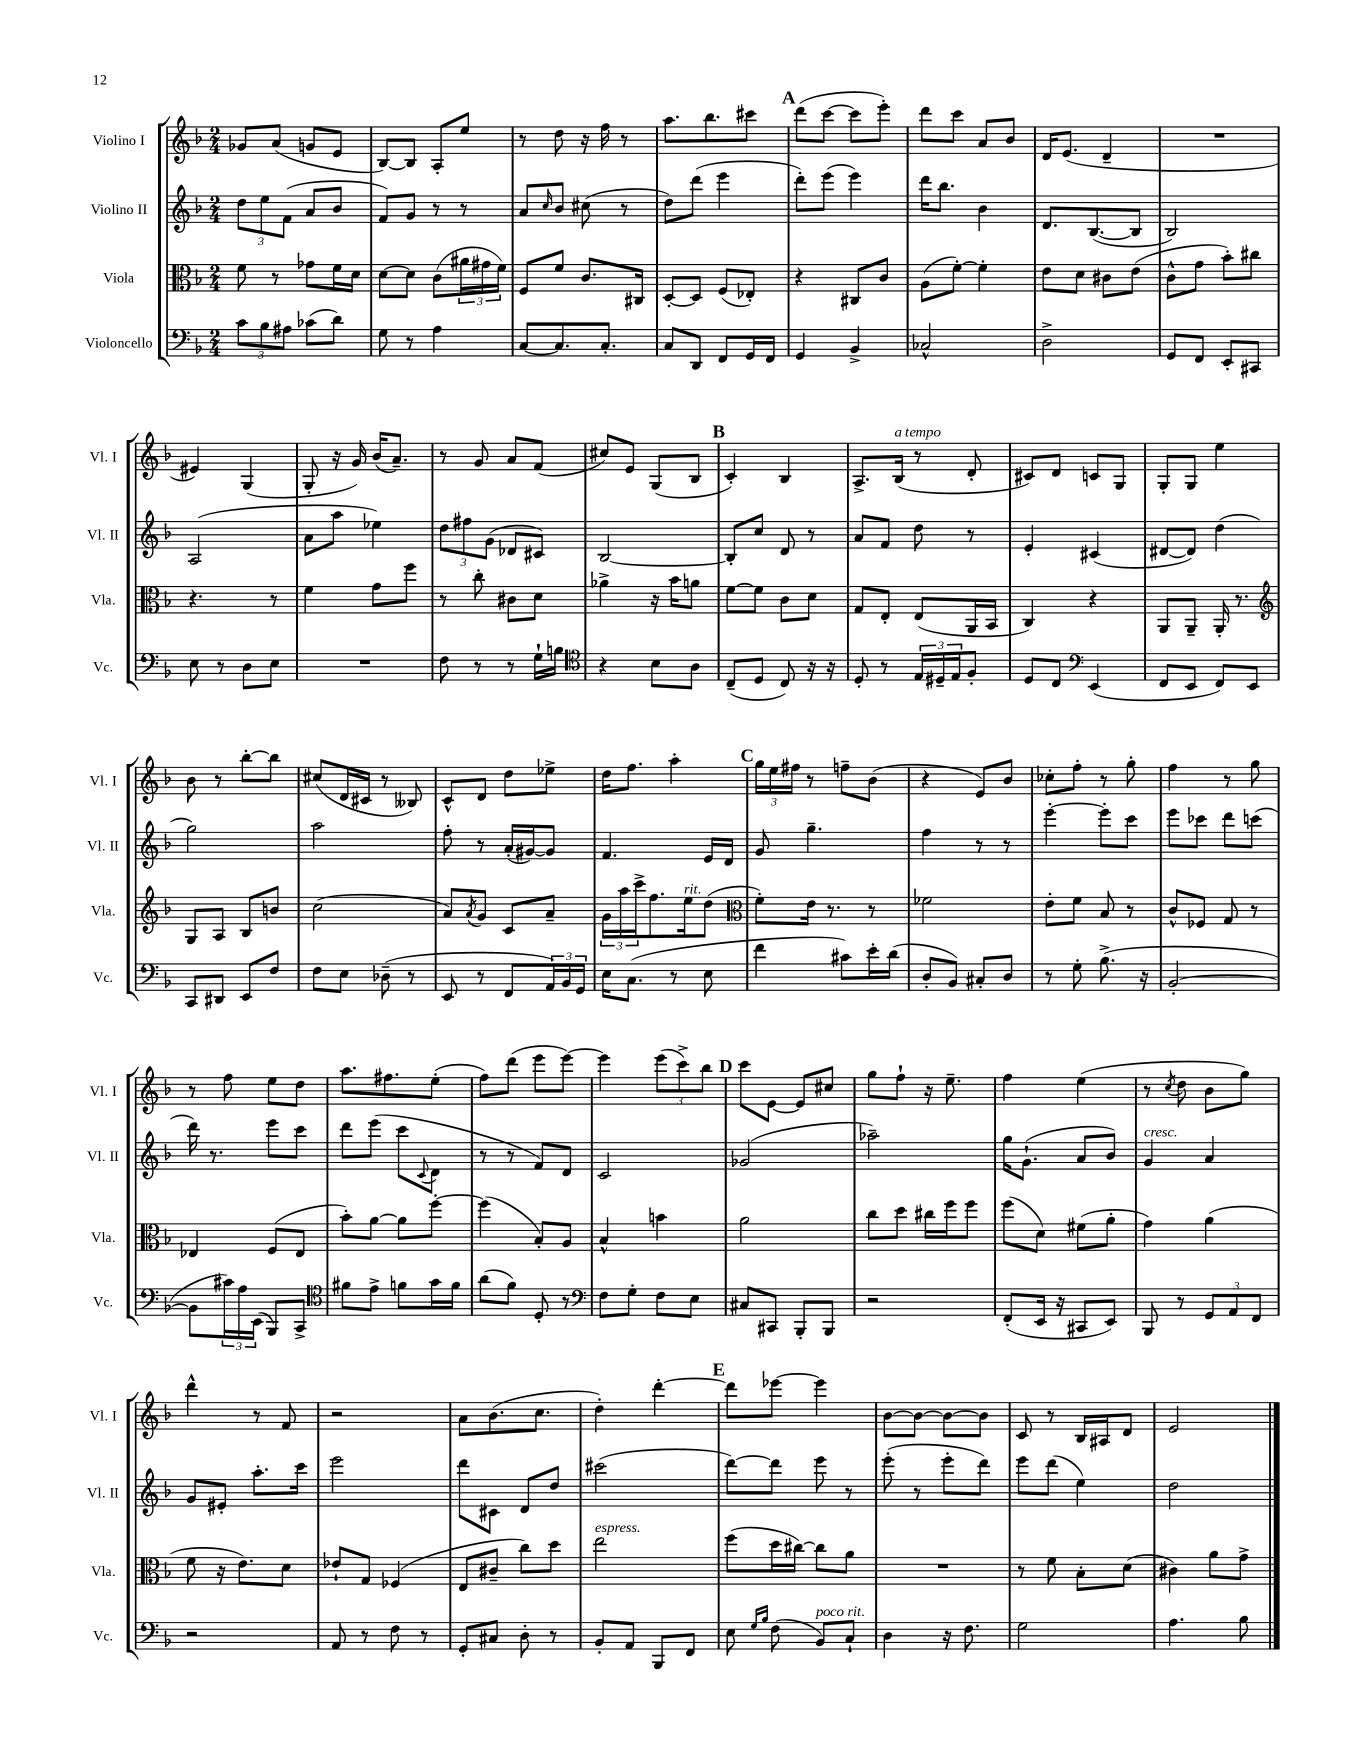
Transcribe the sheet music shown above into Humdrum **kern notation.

**kern	**kern	**kern	**kern
*staff4	*staff3	*staff2	*staff1
*clefF4	*clefC3	*clefG2	*clefG2
*k[b-]	*k[b-]	*k[b-]	*k[b-]
*M2/4	*M2/4	*M2/4	*M2/4
12c	8f	12dd	8g-
12B-	.	12ee	.
.	8r	.	(8a
12A#	.	(12f	.
(8c-	8g-	8a	8g
8d)	16f	8b-	8e
.	16d	.	.
=	=	=	=
8G	[8d	8f)	[8B-)
8r	8d]	8g	8B-]
4A	(8c	8r	8A'
.	24a#	8r	8ee
.	24g#	.	.
.	24f)	.	.
=	=	=	=
[8C	8F	8a	8r
.	.	16qqcc	.
8.C]	8f	8b-	8dd
.	8.c	(8cc#	16r
8.C'	.	.	16ff
.	.	8r	8r
.	16C#	.	.
=	=	=	=
8C	[8D'	8dd)	8.aa
8DD	8D]	(8ddd	.
.	.	.	8.bb-
8FF	(8F	4eee	.
16GG	8E-')	.	8ccc#
16FF	.	.	.
=	=	=	=
4GG	4r	8ddd')	(8ddd
.	.	(8eee	[8ccc
4BB-^	8C#	4eee)	8ccc]
.	8c	.	8eee')
=	=	=	=
2C-^^	(8A	16ddd	8ddd
.	.	8.bb-	.
.	[8f')	.	8ccc
.	4f']	4b-	8a
.	.	.	8b-
=	=	=	=
2D^	8e	8.d	16d
.	.	.	(8.e
.	8d	.	.
.	.	([8.B-	.
.	8c#	.	4d~
.	(8e	8B-]	.
=	=	=	=
8GG	8c^^	2B-)	2r
8FF	8g	.	.
8EE'	8b-')	.	.
8CC#	8cc#	.	.
=	=	=	=
8E	4.r	(2A	4e#)
8r	.	.	.
8D	.	.	(4G
8E	8r	.	.
=	=	=	=
2r	4f	8a	8G'
.	.	8aa	16r
.	.	.	16g)
.	8g	4ee-)	(16b-
.	.	.	8.a~)
.	8ff	.	.
=	=	=	=
8F	8r	12dd	8r
.	.	12ff#	.
8r	8cc'	.	8g
.	.	(12g	.
8r	8c#	8d-	8a
16G`	8d	8c#)	(8f
16B	.	.	.
=	=	=	=
*clefC4	*	*	*
4r	4a-^	[2B-	8cc#)
.	.	.	8e
8B-	16r	.	(8G
.	16b-	.	.
8A	8a	.	8B-
=	=	=	=
(8C~	[8f	8B-']	4c')
8D	8f]	8cc	.
8C)	8c	8d	4B-
16r	8d	8r	.
16r	.	.	.
=	=	=	=
8D'	8G	8a	8.A^
8r	8E'	8f	.
.	.	.	(16B-
24E	(8E	8dd	8r
24D#~	.	.	.
24E	.	.	.
8F'	16AA	8r	8d'
.	16BB-	.	.
=	=	=	=
8D	4C)	4e'	8c#)
8C	.	.	8d
*clefF4	*	*	*
(4EE	4r	(4c#	8c
.	.	.	8G
=	=	=	=
8FF	8AA	[8d#	8G'
8EE	8AA~	8d#])	8G
8FF)	16AA'	(4dd	4ee
.	8.r	.	.
8EE	.	.	.
=	=	=	=
*	*clefG2	*	*
8CC	8G	2gg)	8b-
8DD#	8A	.	8r
8EE	8B-	.	[8bb-'
8F	8b	.	8bb-]
=	=	=	=
8F	(2cc	2aa	(8cc#
8E	.	.	16d
.	.	.	16c#
(8D-~	.	.	8r
8r	.	.	8B--)
=	=	=	=
8EE	8a)	8ff'	8c^^
.	8qa	.	.
8r	8g	8r	8d
8FF	8c	(16a'	8dd
.	.	[16g#)	.
24AA)	8a~	8g#]	8ee-^
24BB-	.	.	.
24GG	.	.	.
=	=	=	=
16E	24g	4.f	16dd
.	24aa	.	.
(8.C	.	.	8.ff
.	24ccc^	.	.
.	8.ff	.	.
8r	.	.	4aa'
.	16ee	.	.
8E	(8dd	16e	.
.	.	16d	.
=	=	=	=
*	*clefC3	*	*
4f	8f')	8g	24gg
.	.	.	24ee
.	.	.	24ff#
.	16e	4.gg~	8r
.	8.r	.	.
8c#)	.	.	8ff~
16e'	8r	.	(8b-
(16d	.	.	.
=	=	=	=
8D'	2f-	4ff	4r
8BB-)	.	.	.
8C#'	.	8r	8e)
8D	.	8r	8b-
=	=	=	=
8r	8e'	[4eee'	8cc-'
8G'	8f	.	8ff'
(8.B-^	8B-	8eee']	8r
.	8r	8ccc	8gg'
16r	.	.	.
=	=	=	=
[2BB-'	8c^^	8eee	4ff
.	8F-	8ccc-	.
.	8G	8ddd	8r
.	8r	(8ccc	8gg
=	=	=	=
8BB-]	4E-	16ddd)	8r
.	.	8.r	.
24c#)	.	.	8ff
24A	.	.	.
(24EE	.	.	.
8BBB-)	(8F	8eee	8ee
8CC^	8E-	8ccc	8dd
=	=	=	=
*clefC4	*	*	*
8f#	8b-')	8ddd	8.aa
8e^	[8a	(8eee	.
.	.	.	8.ff#
8f	8a]	8ccc	.
.	.	8qqc	.
16g	[8ff'	8d	(8ee'
16f	.	.	.
=	=	=	=
(8a	(4ff]	8r	8ff)
8f)	.	8r	(8ddd
8D'	8B-')	8f)	8eee
8r	8A	8d	[8eee)
=	=	=	=
*clefF4	*	*	*
8F	4B-^^	2c	4eee]
8G'	.	.	.
8F	4b	.	(12eee
.	.	.	12ccc^)
8E	.	.	.
.	.	.	12bb-
=	=	=	=
8C#	2a	(2g-	8ccc
8CC#	.	.	[8e
8BBB-'	.	.	8e]
8BBB-	.	.	8cc#
=	=	=	=
2r	8cc	2aa-~)	8gg
.	8dd	.	8ff`
.	16cc#	.	16r
.	16ff	.	8.ee~
.	8ff	.	.
=	=	=	=
(8FF'	(8ff	16gg	4ff
.	.	(8.g`	.
16EE	8d)	.	.
16r	.	.	.
8CC#	(8f#	8a	(4ee
8EE)	8a'	8b-)	.
=	=	=	=
8BBB-	4g)	4g	8r
.	.	.	8qcc
8r	.	.	8dd
12GG	(4a	4a	8b-
12AA	.	.	.
.	.	.	8gg)
12FF	.	.	.
=	=	=	=
2r	8f	8g	4ddd^^
.	16r	8e#'	.
.	8.e)	.	.
.	.	8.aa'	8r
.	8d	.	8f
.	.	16ccc	.
=	=	=	=
8AA	8e-`	2eee	2r
8r	8G	.	.
8F	(4F-	.	.
8r	.	.	.
=	=	=	=
8GG'	8E	8ddd	8a
8C#	8c#~	8c#	(8.b-
8D'	8cc)	8d	.
.	.	.	8.cc
8r	8dd	8dd	.
=	=	=	=
8BB-'	2ee	(2ccc#	4dd')
8AA	.	.	.
8BBB-	.	.	[4ddd'
8FF	.	.	.
=	=	=	=
8E	(8ff	[8ddd)	8ddd]
16qqG	.	.	.
16qqB-	.	.	.
(8F	16dd	8ddd]	[8eee-
.	[16cc#)	.	.
8BB-)	8cc#]	8eee	4eee-]
8C`	8a	8r	.
=	=	=	=
4D	2r	(8eee'	[8b-
.	.	8r	8b-_
16r	.	8eee'	8b-_
8.F	.	.	.
.	.	8ddd)	8b-]
=	=	=	=
2G	8r	8eee	8c
.	8f	(8ddd	8r
.	8B-'	4ee)	16B-
.	.	.	16A#
.	(8d	.	8d
=	=	=	=
4.A	4c#)	2dd	2e
.	8a	.	.
8B-	8g^	.	.
==	==	==	==
*-	*-	*-	*-
